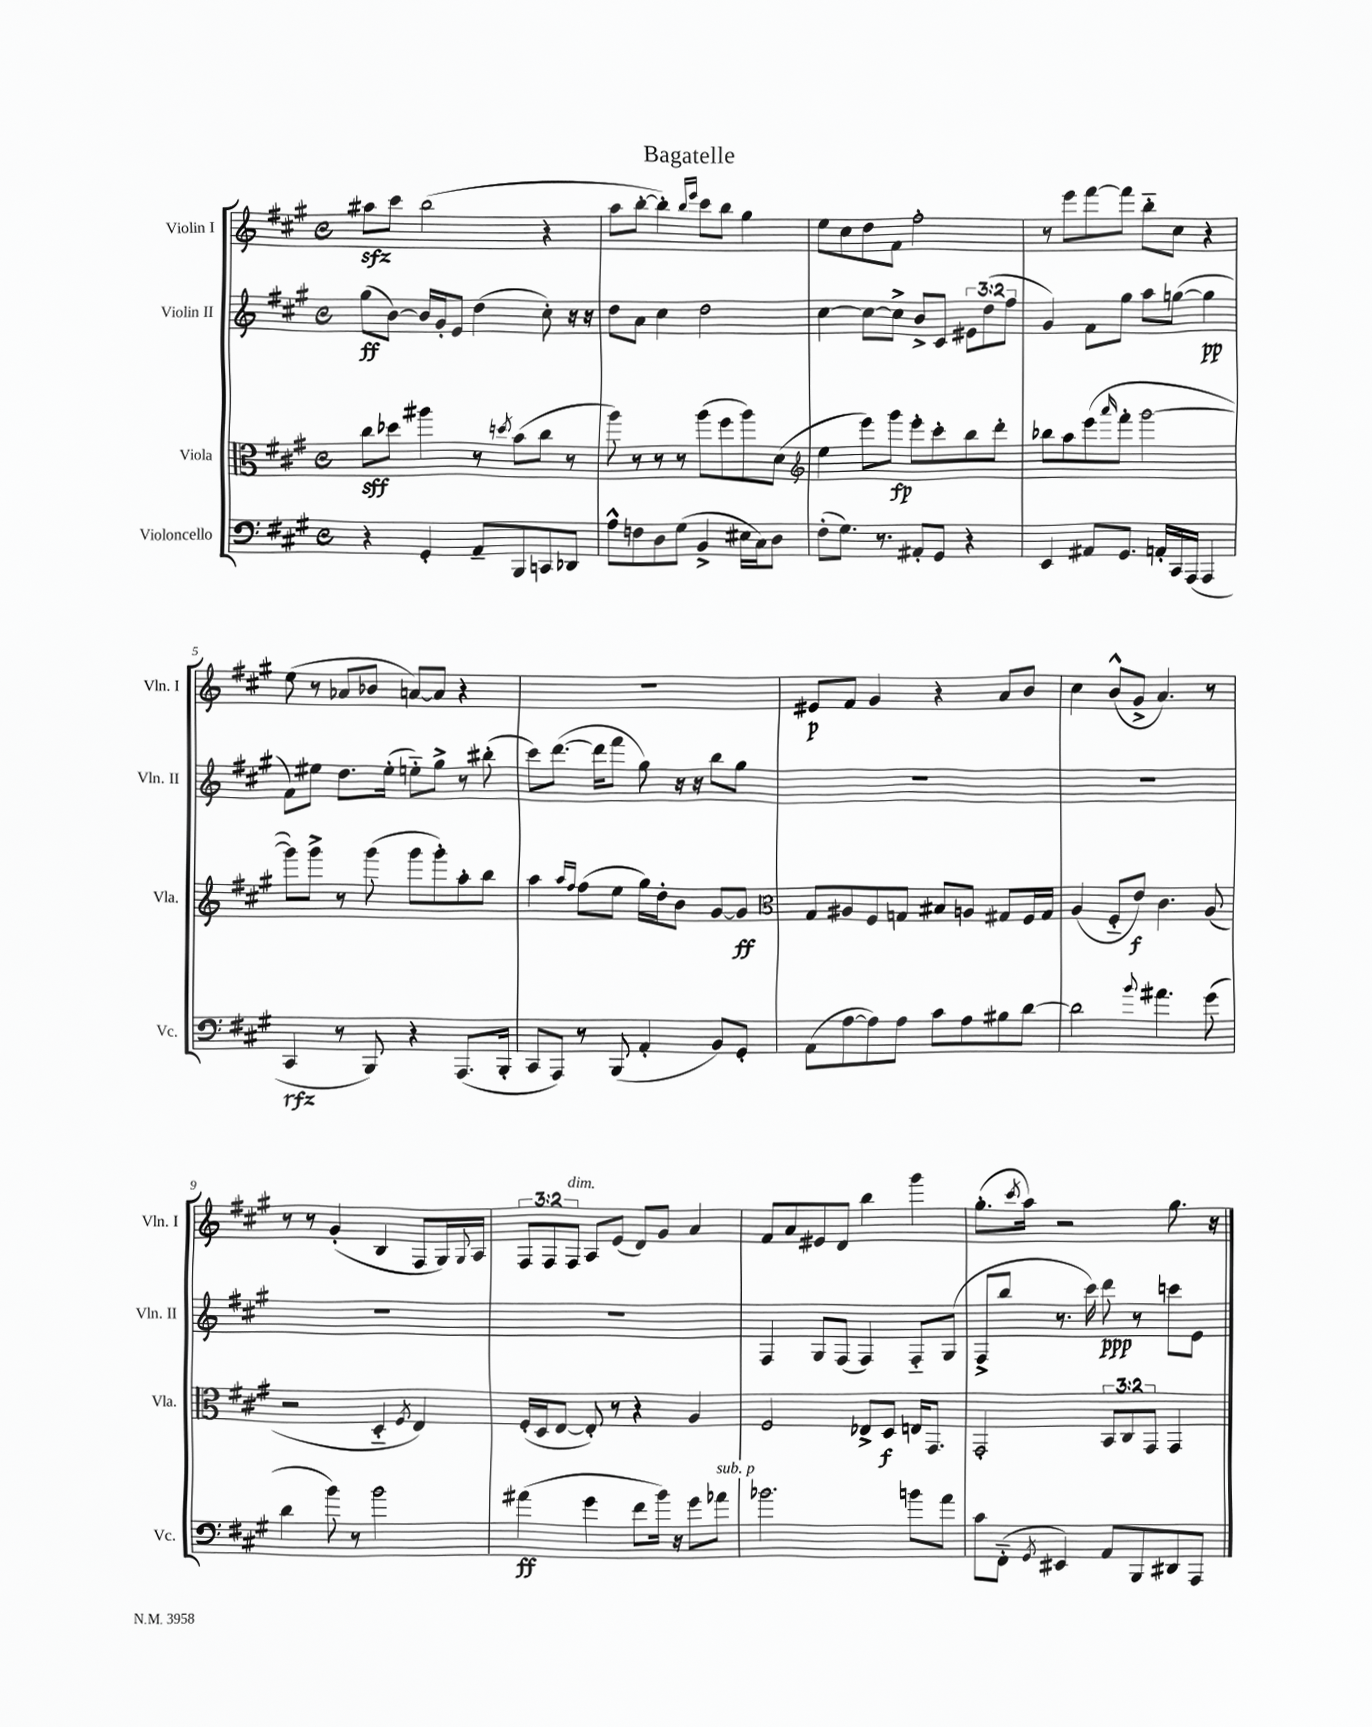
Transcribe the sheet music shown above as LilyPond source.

\header { title = "Bagatelle" }
<<
\new StaffGroup <<
\new Staff = "s0" \with { instrumentName = "Violin I" shortInstrumentName = "Vln. I" } {
    \clef treble \key a \major \defaultTimeSignature \time 4/4 \override Staff.TupletNumber.text = #tuplet-number::calc-fraction-text
    ais''8\sfz cis'''8 b''2( r4 |
    a''8 b''8~-. b''4-.) \grace { b''16 e'''16 } cis'''8 b''8 gis''4 |
    e''8 cis''8 d''8 fis'8 fis''2-. |
    r8 e'''8 fis'''8~ fis'''8 b''8-_ cis''8 r4 |
    e''8( r8 aes'8 bes'8 a'8~) a'8 r4 |
    R1 |
    eis'8\p fis'8 gis'4 r4 a'8 b'8 |
    cis''4 b'8-^( gis'8-> a'4.) r8 |
    r8 r8 gis'4-.( b4 fis8 gis16) \appoggiatura { gis8 } a16 |
    \tuplet 3/2 { fis8 fis8 fis8^\markup { \italic "dim." } } a8 e'8( d'8) gis'8 a'4 |
    fis'8 a'8 eis'8 d'8 b''4 gis'''4 |
    gis''8.-.( \acciaccatura { cis'''8 } a''16) r2 gis''8. r16 \bar "|." |
}
\new Staff = "s1" \with { instrumentName = "Violin II" shortInstrumentName = "Vln. II" } {
    \clef treble \key a \major \defaultTimeSignature \time 4/4 \override Staff.TupletNumber.text = #tuplet-number::calc-fraction-text
    gis''8\ff( b'8~) b'16 gis'16-. e'8 d''4( cis''8-.) r16 r16 |
    d''8 a'8 cis''4 d''2 |
    cis''4~ cis''8~ cis''8-> b'8-> cis'8 \tuplet 3/2 { eis'8 d''8( fis''8 } |
    gis'4) fis'8 gis''8 a''8 g''8~( g''4\pp |
    fis'8) eis''8 d''8. eis''16-.( e''8-_) gis''8-> r8 bis''8-.( |
    cis'''8) d'''8.~( d'''16 fis'''8 gis''8) r16 r16 b''8 gis''8 |
    R1 |
    R1 |
    R1 |
    R1 |
    fis4 gis8 fis8( fis4) fis8-_ gis8( |
    fis8-> b''8 r8. cis'''16) d'''8\ppp r8 c'''8 e'8 \bar "|." |
}
\new Staff = "s2" \with { instrumentName = "Viola" shortInstrumentName = "Vla." } {
    \clef alto \key a \major \defaultTimeSignature \time 4/4 \override Staff.TupletNumber.text = #tuplet-number::calc-fraction-text
    cis''8\sff des''8 ais''4 r8 \acciaccatura { d''8 } b'8( cis''8 r8 |
    a''8) r8 r8 r8 a''8( fis''8 a''8) d'8( |
    \clef treble e''4 e'''8) gis'''8\fp e'''8-. cis'''8-. b''8 d'''8-. |
    bes''8 a''8 e'''8( \grace { a'''16 } fis'''8-. gis'''2~ |
    gis'''8) gis'''8-> r8 gis'''8( gis'''8 gis'''8-.) a''8-. b''8 |
    a''4 \grace { a''16 fis''16 } fis''8( e''8 gis''16) d''16-. b'8 gis'8~ gis'8\ff |
    \clef alto gis8 ais8 fis8 g8 bis8 a8 gis8 fis16 gis16 |
    a4( fis8-_ e'8\f) cis'4. a8( |
    r2 d4-_ \acciaccatura { fis8 } e4) |
    fis16-.( d16 e8~ e8-.) r8 r4 a4 |
    fis2 ees8-> d8\f e16 gis,8. |
    gis,2-. \tuplet 3/2 { b,8 cis8 gis,8 } gis,4 \bar "|." |
}
\new Staff = "s3" \with { instrumentName = "Violoncello" shortInstrumentName = "Vc." } {
    \clef bass \key a \major \defaultTimeSignature \time 4/4
    r4 gis,4-. a,8-- b,,8 c,8 des,8 |
    a8-^ f8 d8 gis8( b,4-> eis16 cis16) d8 |
    fis8-.( gis8.) r8. ais,8-. gis,8 r4 |
    e,4 ais,8 gis,8. a,16-. cis,16 a,,16( a,,4 |
    cis,4\rfz r8 b,,8) r4 a,,8.( b,,16-. |
    cis,8 a,,8) r8 b,,8( a,4-. b,8) gis,8-. |
    a,8( a8~ a8) a8 cis'8 a8 bis8 d'8~ |
    d'2 \appoggiatura { b'8 } ais'4. gis'8( |
    d'4 b'8) r8 b'2 |
    ais'4\ff( gis'4 fis'8 b'16) r16 gis'8 aes'8^\markup { \italic "sub. p" } |
    bes'2. b'8 a'8 |
    cis'8 fis,8-_( \acciaccatura { gis,8 } eis,4) a,8 b,,8 dis,8 a,,8 \bar "|." |
}
>>
>>
